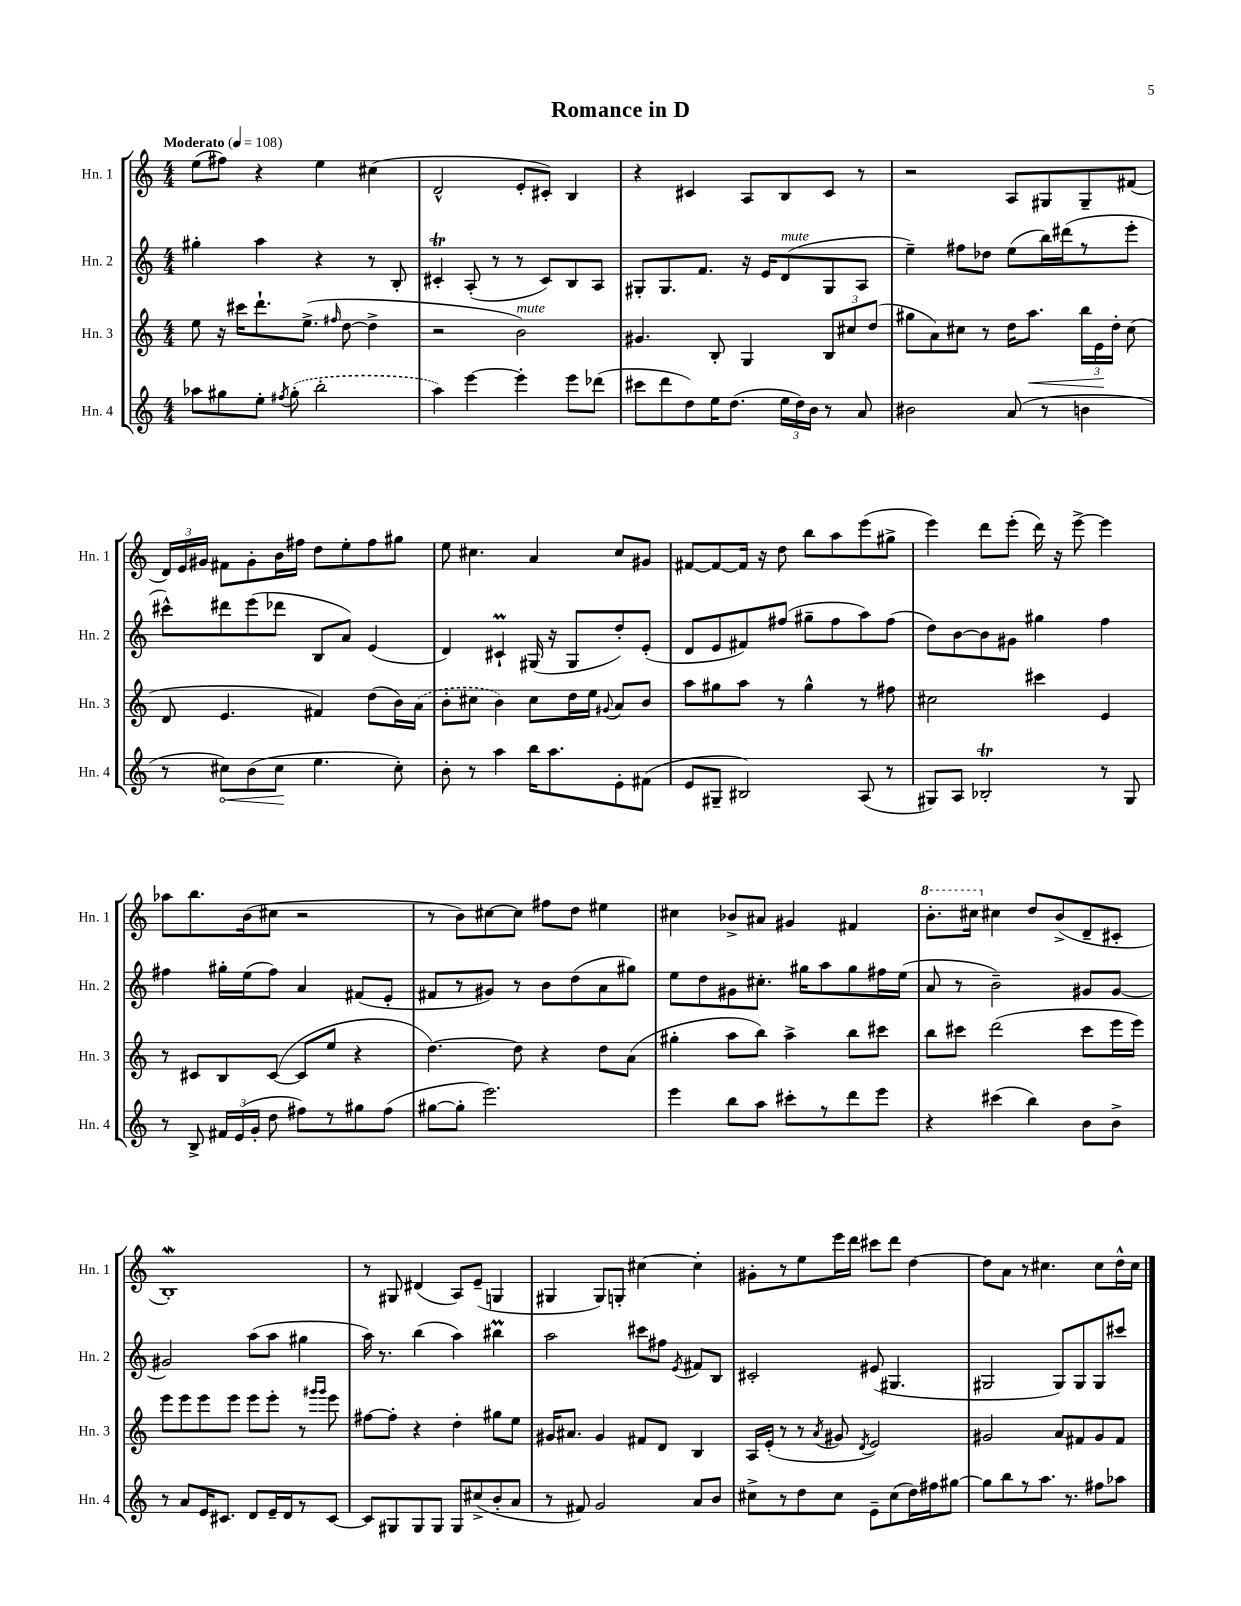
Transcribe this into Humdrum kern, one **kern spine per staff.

**kern	**kern	**kern	**kern
*staff4	*staff3	*staff2	*staff1
*clefG2	*clefG2	*clefG2	*clefG2
*k[]	*k[]	*k[]	*k[]
*M4/4	*M4/4	*M4/4	*M4/4
*MM108	*MM108	*MM108	*MM108
8aa-	8ee	4gg#'	(8ee
8gg#	16r	.	8ff#)
.	16ccc#	.	.
8ee'	8.ddd`	4aa	4r
8qff#	.	.	.
(8gg#'	.	.	.
.	(8.ee^	.	.
2bb'	.	4r	4ee
.	16qqff#	.	.
.	[8dd	.	.
.	4dd^]	8r	(4cc#
.	.	8B'	.
=	=	=	=
4aa)	2r	4c#'	2d^^
[4eee	.	(8A'	.
.	.	8r	.
4eee']	2b)	8r	8e'
.	.	8c#)	8c#')
8eee	.	8B	4B
(8ddd-	.	8A	.
=	=	=	=
8ccc#	4.g#	8G#'	4r
8ddd	.	8.G#	.
8dd)	.	.	4c#
.	.	8.f	.
16ee	8B'	.	.
(8.dd	.	.	.
.	4G	16r	8A
.	.	16e	.
24ee	.	(8d	8B
24dd)	.	.	.
24b	.	.	.
8r	12B	8G#	8c#
.	12cc#	.	.
8a	.	8A	8r
.	(12dd	.	.
=	=	=	=
2b#	8gg#	4ee~)	2r
.	8a)	.	.
.	8cc#	8ff#	.
.	8r	8dd-	.
(8a	16dd	(8ee	8A
.	8.aa	.	.
8r	.	16bb)	8G#
.	.	(16ddd#	.
4b	24bb	8r	8G#~
.	24e	.	.
.	24dd'	.	.
.	(8cc#	8eee'	(8f#
=	=	=	=
8r	8d	8ccc#^^)	24d)
.	.	.	24e
.	.	.	24g#
8cc#)	4.e	8ddd#	8f#
(8b	.	(8eee	8g#'
8cc#	.	8ddd-	16b
.	.	.	16ff#
4.ee	4f#)	8B	8dd
.	.	8a)	8ee'
.	(8dd	(4e	8ff#
8cc#')	16b)	.	8gg#
.	(16a	.	.
=	=	=	=
8b'	8b'	4d)	8ee
8r	8cc#	.	4.cc#
4aa	4b)	4c#`	.
16bb	8cc#	(16G#	4a
8.aa	.	16r	.
.	16dd	8G#	.
.	16ee	.	.
.	8qqg#	.	.
8e'	8a	8dd')	8cc#
(8f#	8b	(8e'	8g#
=	=	=	=
8e	8aa	8d	[8f#
8G#~	8gg#	8e	8f#_
2B#)	8aa	8f#)	16f#]
.	.	.	16r
.	8r	(8ff#	8dd
.	4gg#^^	8gg#~	8bb
.	.	8ff#	8aa
(8A	8r	8aa)	(8eee
8r	8ff#	(8ff#	8gg#^
=	=	=	=
8G#)	2cc#	8dd)	4eee)
8A	.	[8b	.
2B-'	.	8b]	8ddd
.	.	8g#	(8eee'
.	4ccc#	4gg#	16ddd)
.	.	.	16r
.	.	.	[8eee^
8r	4e	4ff	4eee]
8G#	.	.	.
=	=	=	=
8r	8r	4ff#	8aa-
8B^	8c#	.	8.bb
24f#	8B	16gg#'	.
(24e	.	.	.
.	.	(16ee	(16b
24g'	.	.	.
8dd	([8c#	8ff#)	8cc#
8ff#)	8c#]	4a	2r
8r	8ee	.	.
8gg#	4r	(8f#	.
(8ff#	.	8e'	.
=	=	=	=
[8gg#	[4.dd)	8f#	8r
8gg#']	.	8r	8b)
2.eee)	.	8g#)	[8cc#
.	8dd]	8r	8cc#]
.	4r	8b	8ff#
.	.	(8dd	8dd
.	8dd	8a	4ee#
.	(8a	8gg#)	.
=	=	=	=
4eee	4gg#'	8ee	4cc#
.	.	8dd	.
8bb	8aa	8g#	8b-^
8aa	8bb)	8.cc#'	8a#
8ccc#'	4aa^	.	4g#
.	.	16gg#	.
8r	.	8aa	.
8ddd	8bb	8gg#	4f#
8eee	8ccc#	16ff#	.
.	.	(16ee	.
=	=	=	=
4r	8bb	8a	8.bb'
.	8ccc#	8r	.
.	.	.	16ccc#
(4ccc#	(2ddd	2b~)	4cc#
4bb)	.	.	8dd
.	.	.	(8b^
8b	8ccc#	8g#	8d~
8b^	16eee	[8g#	8c#'
.	16eee)	.	.
=	=	=	=
8r	8eee	2g#]	1B')
8a	8eee	.	.
16e	8eee	.	.
8.c#	.	.	.
.	8eee	.	.
8d	8eee	(8aa	.
16e~	8eee'	8aa	.
16d	.	.	.
8r	8r	4gg#	.
.	16qqggg#	.	.
.	16qqggg#	.	.
[8c#	8eee	.	.
=	=	=	=
8c#]	[8ff#	16aa)	8r
.	.	8.r	.
8G#	8ff#']	.	8G#
8G#	4r	(4bb	(4d#
8G#	.	.	.
8G#	4dd'	4aa)	8A)
(8cc#^	.	.	(8e~
8b'	8gg#	4bb#	4G
8a	8ee	.	.
=	=	=	=
8r	16g#	2aa	4G#
.	8.a#	.	.
8f#)	.	.	.
2g	4g#	.	8G#)
.	.	.	8G'
.	8f#	8ccc#	[4cc#
.	8d	8ff#	.
.	.	8qe	.
8a	4B	8f#	4cc#']
8b	.	8B	.
=	=	=	=
8cc#^	16A	2c#'	8g#'
.	(16e'	.	.
8r	8r	.	8r
8dd	8r	.	8ee
.	8qa	.	.
8cc#	8g#	.	16eee
.	.	.	16ddd
.	8qd	.	.
8e~	2e)	(8e#	8ccc#
(8cc#	.	4.G#	8ddd
16dd)	.	.	[4dd
16ff#	.	.	.
[8gg#	.	.	.
=	=	=	=
8gg#]	2g#	2G#	8dd]
8bb	.	.	8a
8r	.	.	8r
8.aa	.	.	4.cc#
.	8a	8G#)	.
8.r	.	.	.
.	8f#	8G#	.
8ff#	8g#	8G#	8cc#
8aa-	8f#	8ccc#	16dd^^
.	.	.	16cc#
==	==	==	==
*-	*-	*-	*-
